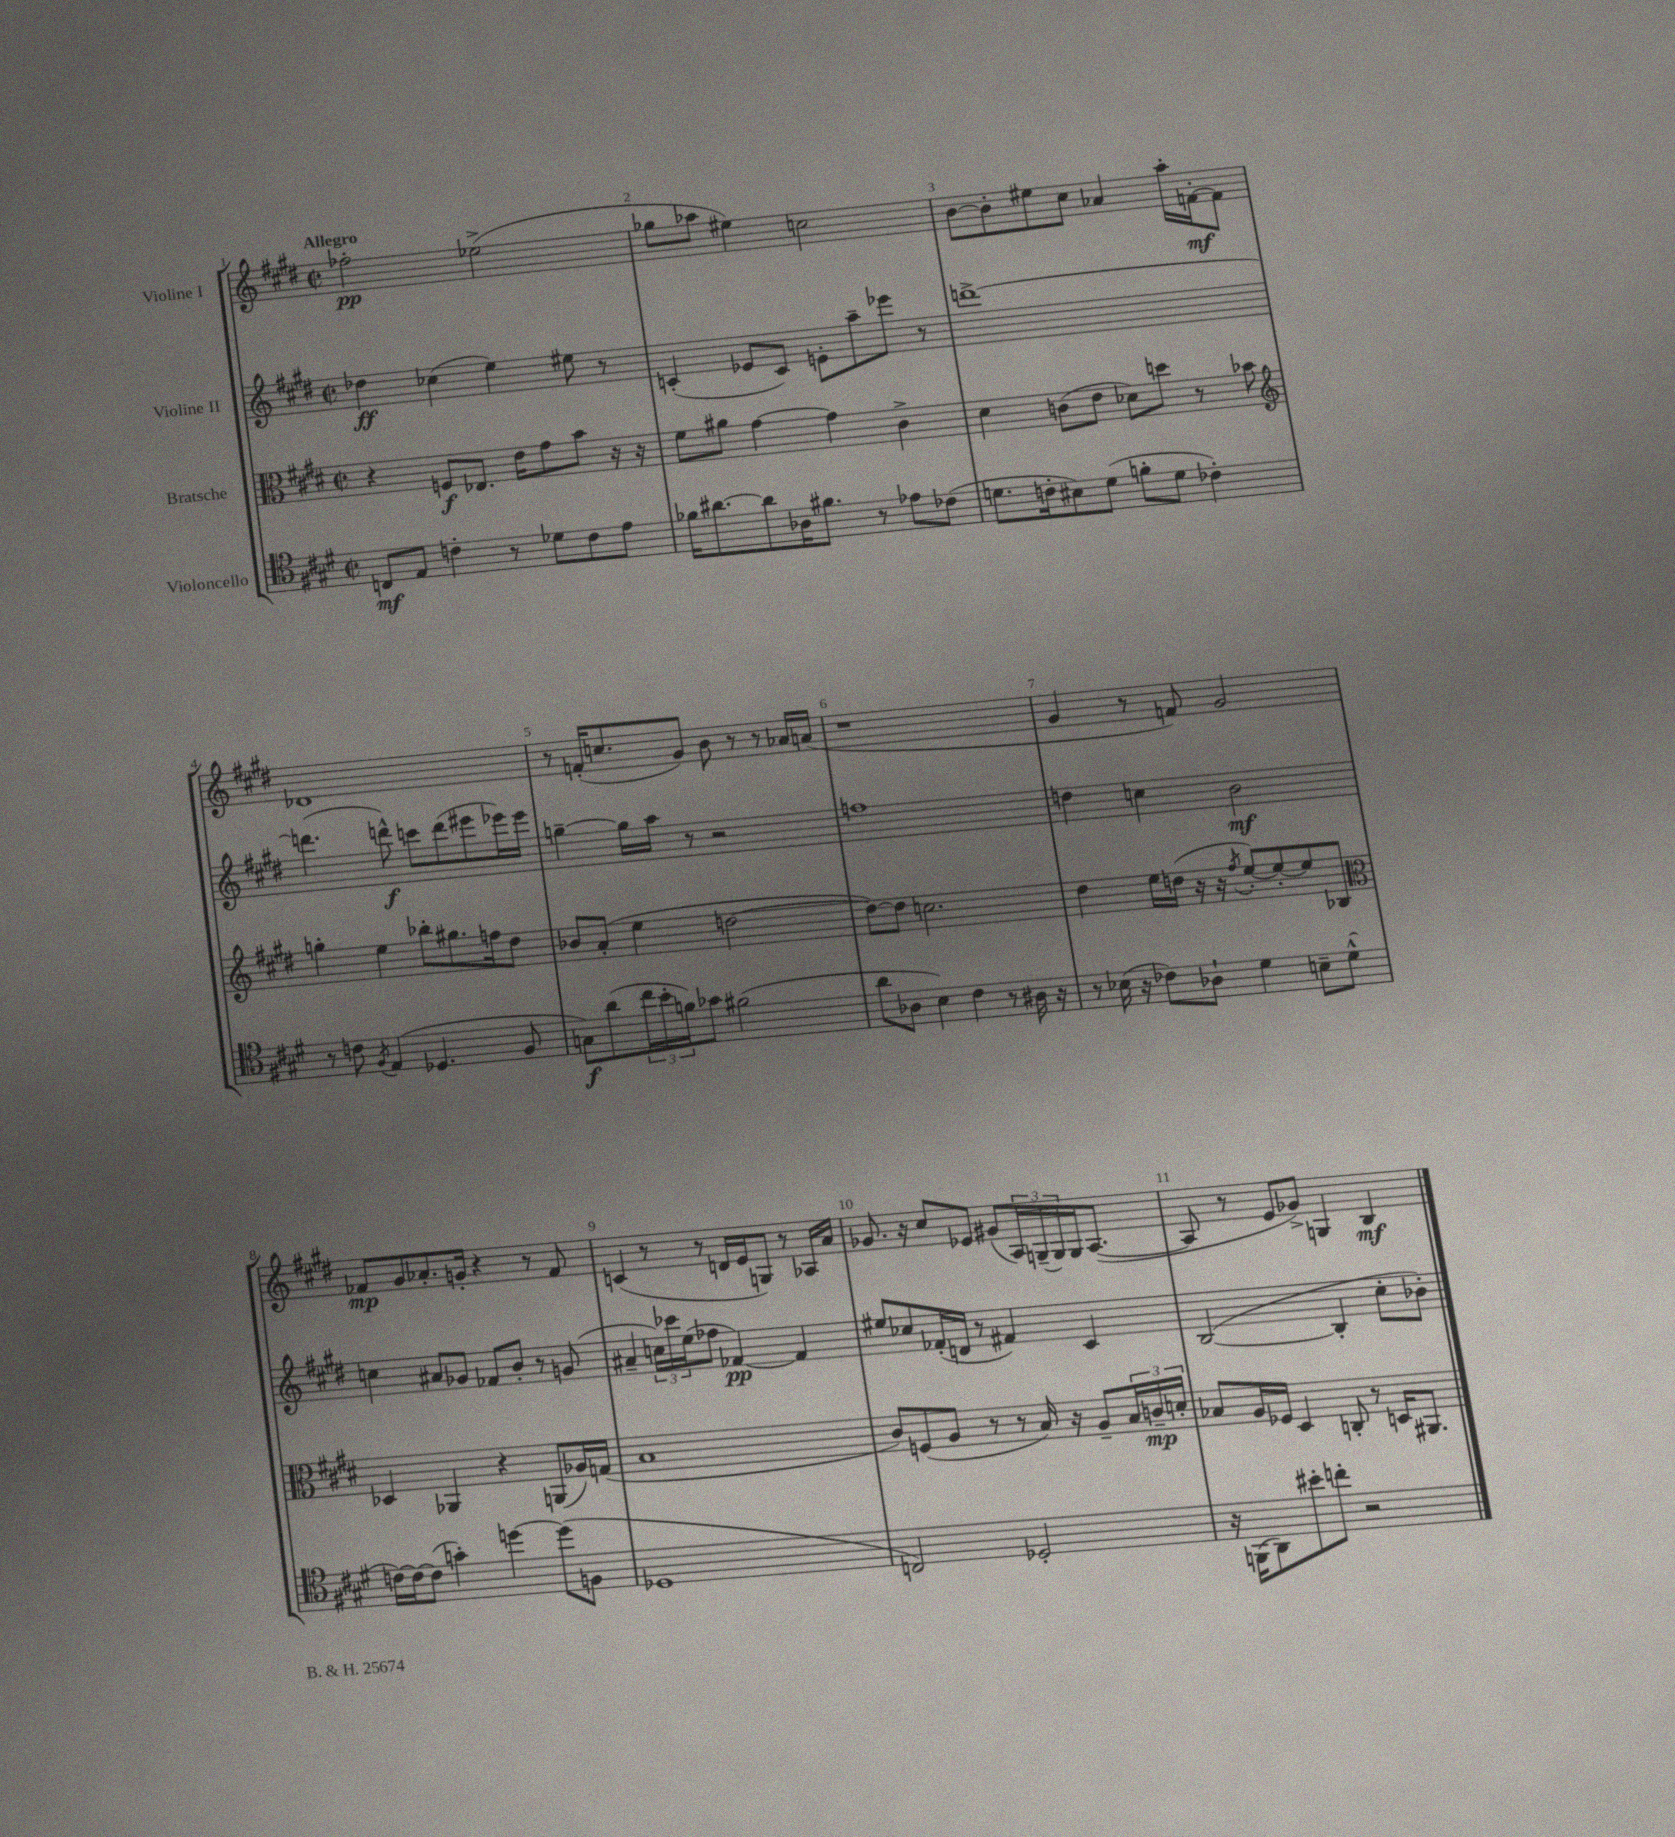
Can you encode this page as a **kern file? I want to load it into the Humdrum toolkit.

**kern	**dynam	**kern	**dynam	**kern	**dynam	**kern	**dynam
*part4	*part4	*part3	*part3	*part2	*part2	*part1	*part1
*staff4	*staff4	*staff3	*staff3	*staff2	*staff2	*staff1	*staff1
*I"Violoncello	*	*I"Bratsche	*	*I"Violine II	*	*I"Violine I	*
*clefC4	*	*clefC3	*	*clefG2	*	*clefG2	*
*k[f#c#g#d#]	*	*k[f#c#g#d#]	*	*k[f#c#g#d#]	*	*k[f#c#g#d#]	*
*M2/2	*	*M2/2	*	*M2/2	*	*M2/2	*
*met(c|)	*	*met(c|)	*	*met(c|)	*	*met(c|)	*
=1	=1	=1	=1	=1	=1	=1	=1
!	!	!	!	!	!	!LO:TX:a:B:t=Allegro	!
8Cn/L	mf	4r	.	4dd-X\	ff	2ff-X'\	pp
8E/J	.	.	.	.	.	.	.
4cn'\	.	8Fn/L	f	(4cc-X\	.	.	.
.	.	8.E-X/J	.	.	.	.	.
8r	.	.	.	4ee\)	.	(2ee-X^\	.
.	.	16e\KL	.	.	.	.	.
8d-X\L	.	8g#\	.	.	.	.	.
8c\	.	8b\J	.	8ee#X\	.	.	.
8e\J	.	16r	.	8r	.	.	.
.	.	16r	.	.	.	.	.
=2	=2	=2	=2	=2	=2	=2	=2
16f-X\KL	.	8f#\L	.	(4cn'/	.	8gg-X\L	.
[8.a#X\	.	.	.	.	.	.	.
.	.	8a#X\J	.	.	.	8aa-X\J	.
8a#\]	.	[4g#\	.	8e-X/L	.	4ee#X\)	.
16A-X\K	.	.	.	8c/J)	.	.	.
8.f#X\J	.	.	.	.	.	.	.
.	.	4g#\]	.	8en'\L	.	2ccn\	.
8r	.	.	.	8aa~\	.	.	.
8e-X\L	.	4c#^\	.	8eee-X\J	.	.	.
(8c-X\J	.	.	.	8r	.	.	.
=3	=3	=3	=3	=3	=3	=3	=3
8.dn\L	.	4d#\	.	[1dddn^	.	[8b\L	.
.	.	.	.	.	.	8b'\]	.
16cn'\k	.	.	.	.	.	.	.
8B#X\)	.	(8cn\L	.	.	.	8ee#X\	.
(8d\J	.	8e\J	.	.	.	8cc#\J	.
8fn'\L	.	8d-X\L)	.	.	.	4a-X/	.
8d\J	.	8ddn\J	.	.	.	.	.
4c-X'\)	.	8r	.	.	.	16aa'\LL	.
.	.	.	.	.	.	[16fn'\J	mf
.	.	8b-X\	.	.	.	8f\J]	.
!!LO:LB:g=z
=4	=4	=4	=4	=4	=4	=4	=4
*	*	*clefG2	*	*	*	*	*
8r	.	4ggn'\	.	(4.dddn\]	.	1d-X	.
8cn\	.	.	.	.	.	.	.
8qF#/	.	.	.	.	.	.	.
(4E/	.	4ee\	.	.	.	.	.
.	.	.	.	8dddn^^\)	f	.	.
4.D-X/	.	8bb-X'\L	.	8cccn\L	.	.	.
.	.	8.gg#X\	.	(8ddd\	.	.	.
.	.	.	.	8eee#X\	.	.	.
.	.	16ffn\k	.	.	.	.	.
8F#/	.	8dd#\J	.	16eee-X\L)	.	.	.
.	.	.	.	16eee-\JJ	.	.	.
=5	=5	=5	=5	=5	=5	=5	=5
8Gn\L)	f	8b-X/L	.	[4ggn~\	.	8r	.
(8a\	.	(8a'/J	.	.	.	(16fn'/KL	.
.	.	.	.	.	.	8.ccn/	.
24cc#\L	.	4ee\	.	16gg\LL]	.	.	.
24b'\	.	.	.	.	.	.	.
.	.	.	.	16aa\JJ	.	.	.
24fn\J)	.	.	.	.	.	.	.
8g-X\J	.	.	.	8r	.	8g#/J)	.
(2f#X\	.	[2ddn\	.	2r	.	8b\	.
.	.	.	.	.	.	8r	.
.	.	.	.	.	.	8r	.
.	.	.	.	.	.	16a-X/LL	.
.	.	.	.	.	.	(16an/JJ	.
=6	=6	=6	=6	=6	=6	=6	=6
8a\L	.	8dd\L_)	.	1ffn	.	1r	.
8A-X\J	.	8dd\J]	.	.	.	.	.
4B\)	.	2.ccn\	.	.	.	.	.
4c#\	.	.	.	.	.	.	.
8r	.	.	.	.	.	.	.
16A#X\	.	.	.	.	.	.	.
16r	.	.	.	.	.	.	.
=7	=7	=7	=7	=7	=7	=7	=7
8r	.	4dd#\	.	4ddn\	.	4g#/	.
(16B-X\	.	.	.	.	.	.	.
16r	.	.	.	.	.	.	.
8c-X\L)	.	16ee\LL	.	4ccn\	.	8r	.
.	.	(16ddn\JJ	.	.	.	.	.
8A-X`\J	.	16r	.	.	.	8fn/)	.
.	.	16r	.	.	.	.	.
.	.	8qff#/	.	.	.	.	.
4d#\	.	[8ee'/L)	.	2b\	mf	2g#/	.
.	.	8ee'/_	.	.	.	.	.
8Bn~\L	.	8ee/]	.	.	.	.	.
(8d#^^\J	.	8B-X/J	.	.	.	.	.
!!LO:LB:g=z
=8	=8	=8	=8	=8	=8	=8	=8
*	*	*clefC3	*	*	*	*	*
[16cn\LL)	.	4D-X/	.	4ccn\	.	8f-X/L	mp
16c\J_	.	.	.	.	.	.	.
(8c\J]	.	.	.	.	.	8g#/	.
4gn'\)	.	4AA-X/	.	8a#X/L	.	8.a-X'/	.
.	.	.	.	8g-X/J	.	.	.
.	.	.	.	.	.	16gn'/Jk	.
[4ddn\	.	4r	.	8f-X/L	.	4r	.
.	.	.	.	8b'/J	.	.	.
(8dd\L]	.	(8AAn/L	.	8r	.	8r	.
8Fn\J	.	16A-X/L)	.	(8gn/	.	8f-/	.
.	.	(16Gn/JJ	.	.	.	.	.
=9	=9	=9	=9	=9	=9	=9	=9
1D-X	.	1B	.	4a#X~/	.	(4cn/	.
.	.	.	.	24ccn\LL)	.	8r	.
.	.	.	.	24ccc-X\	.	.	.
.	.	.	.	(24ee\J	.	.	.
.	.	.	.	8ff-X\J	.	8r	.
.	.	.	.	[4f-X/)	pp	16dn/LL	.
.	.	.	.	.	.	16e/J	.
.	.	.	.	.	.	8Gn/J)	.
.	.	.	.	4f-/]	.	8r	.
.	.	.	.	.	.	16A-X/LL	.
.	.	.	.	.	.	16a/JJ	.
=10	=10	=10	=10	=10	=10	=10	=10
2Cn/)	.	8c#/L)	.	8ee#X/L	.	8.g-X/	.
.	.	(8Fn/	.	8cc-X/	.	.	.
.	.	.	.	.	.	16r	.
.	.	8A/J	.	(16f-X'/L	.	8cc#/L	.
.	.	.	.	16dn/JJ	.	.	.
.	.	8r	.	8r	.	8e-X/J	.
2D-X'/	.	8r	.	4f#X/)	.	(8g#X/L	.
.	.	16B/)	.	.	.	24A/L)	.
.	.	.	.	.	.	(24Gn~/	.
.	.	16r	.	.	.	.	.
.	.	.	.	.	.	24G/)	.
.	.	8A~/L	.	4c#/	.	16G/J	.
.	.	.	.	.	.	([8.A/J	.
.	.	24B/L	.	.	.	.	.
.	.	24cn~/	mp	.	.	.	.
.	.	24dn'/JJ	.	.	.	.	.
=11	=11	=11	=11	=11	=11	=11	=11
16r	.	8B-X/L	.	([2B/	.	8A/]	.
(16FFn\KL	.	.	.	.	.	.	.
8AA\)	.	16A/L	.	.	.	8r	.
.	.	16F-X/JJ	.	.	.	.	.
8b#X'\	.	4D#/	.	.	.	8e/L	.
8ccn'\J	.	.	.	.	.	8g-X^/J)	.
2r	.	8Cn'/	.	4B'/]	.	4Gn/	.
.	.	8r	.	.	.	.	.
.	.	16Dn/KL	.	8cc#'\L	.	4B/	mf
.	.	8.AA#X/J	.	.	.	.	.
.	.	.	.	8b-X'\J)	.	.	.
==	==	==	==	==	==	==	==
*-	*-	*-	*-	*-	*-	*-	*-
